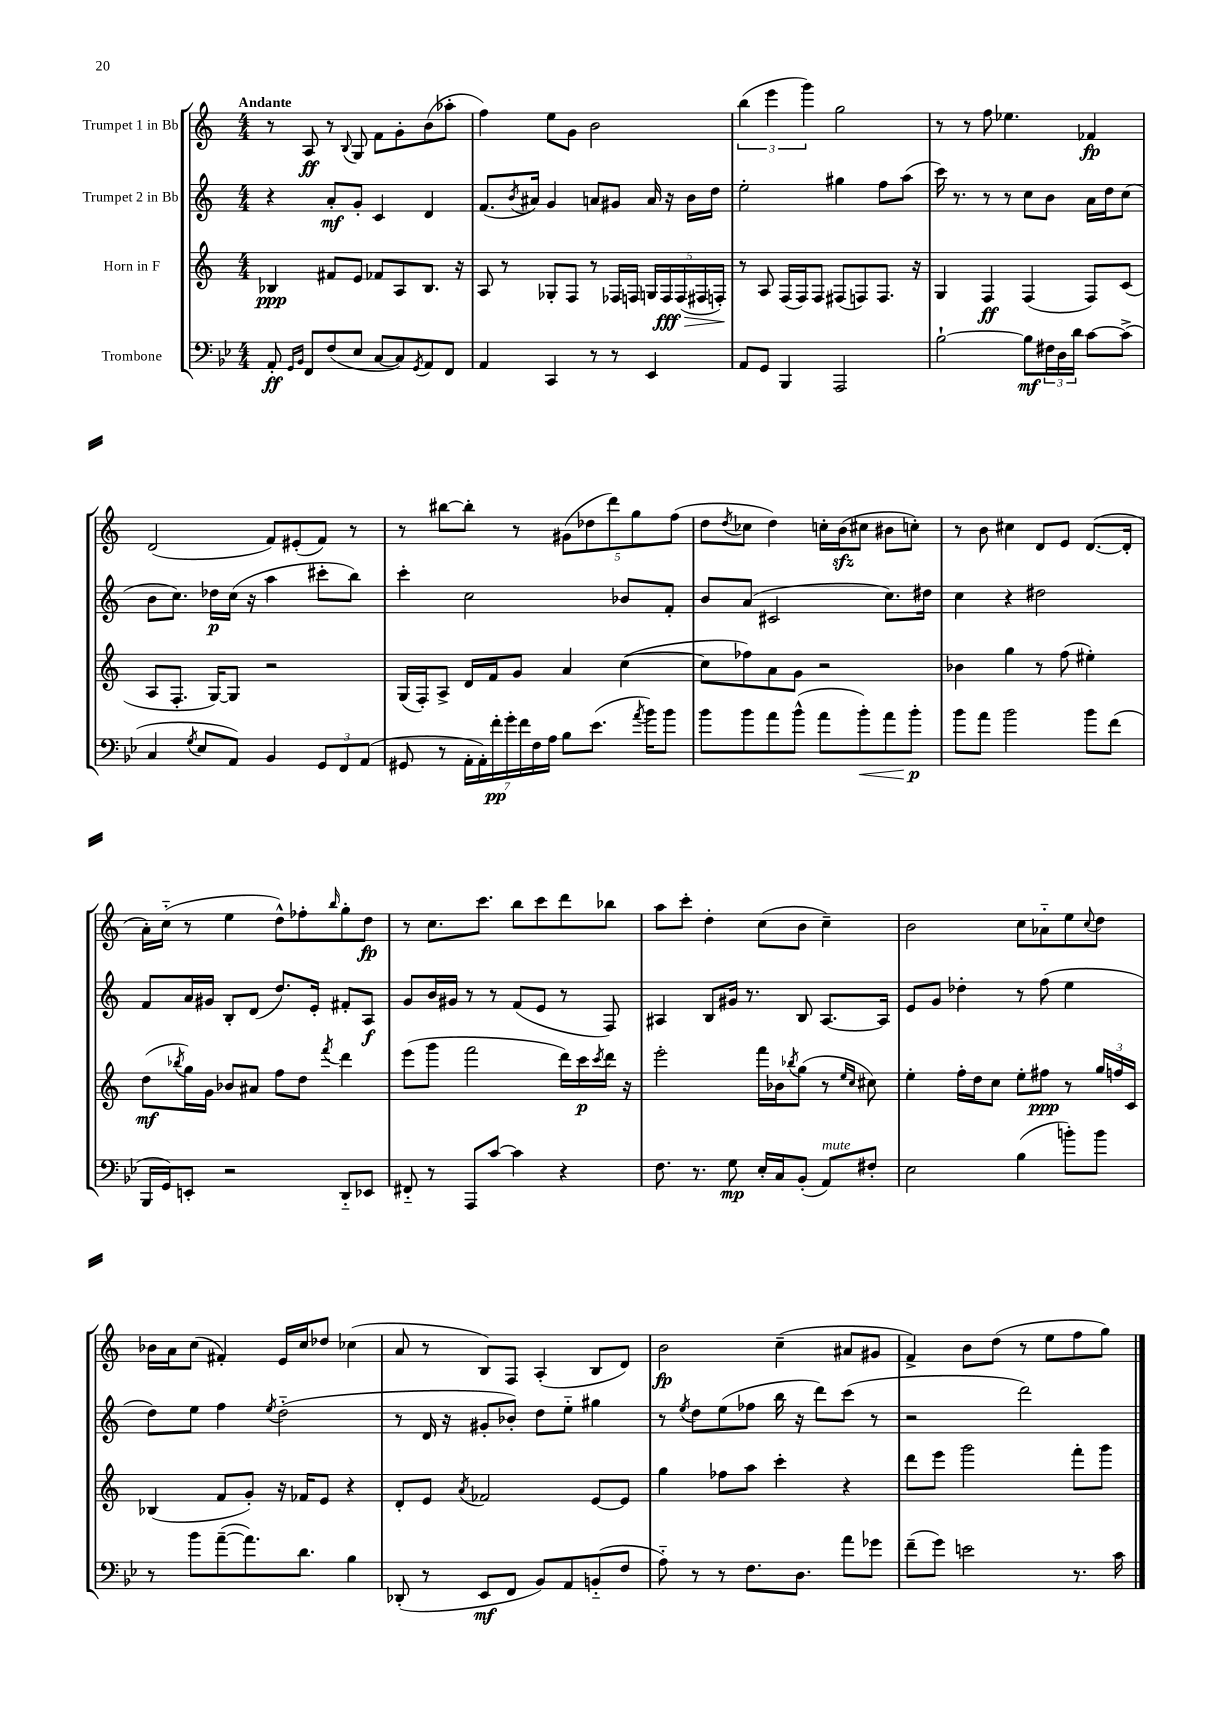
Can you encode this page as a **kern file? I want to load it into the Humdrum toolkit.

**kern	**dynam	**kern	**dynam	**kern	**dynam	**kern	**dynam
*part4	*part4	*part3	*part3	*part2	*part2	*part1	*part1
*staff4	*staff4	*staff3	*staff3	*staff2	*staff2	*staff1	*staff1
*I"Trombone	*	*I"Horn in F	*	*I"Trumpet 2 in Bb	*	*I"Trumpet 1 in Bb	*
*clefF4	*	*clefG2	*	*clefG2	*	*clefG2	*
*k[b-e-]	*	*k[]	*	*k[]	*	*k[]	*
*M4/4	*	*M4/4	*	*M4/4	*	*M4/4	*
=1	=1	=1	=1	=1	=1	=1	=1
!	!	!	!	!	!	!LO:TX:a:B:t=Andante	!
8AA'/	ff	4B-X/	ppp	4r	.	8r	.
16qqGG/LL	.	.	.	.	.	.	.
16qqBB-/JJ	.	.	.	.	.	.	.
8FF/L	.	.	.	.	.	8A/	ff
(8F/	.	8f#X/L	.	8a'/L	mf	8r	.
.	.	.	.	.	.	8qqB/	.
8E-/J	.	8e/J	.	8g'/J	.	8G/	.
[8C/L	.	8f-X/L	.	4c/	.	8f\L	.
8C/])	.	8A/	.	.	.	8g'\	.
8qGG/	.	.	.	.	.	.	.
8AA/	.	8.B-/J	.	4d/	.	(8b\	.
8FF/J	.	.	.	.	.	8aa-X'\J	.
.	.	16r	.	.	.	.	.
=2	=2	=2	=2	=2	=2	=2	=2
4AA/	.	8A/	.	(8.f/L	.	4ff\)	.
.	.	8r	.	.	.	.	.
.	.	.	.	8qb/	.	.	.
.	.	.	.	16a#X/Jk)	.	.	.
4CC/	.	8G-X'/L	.	4g/	.	8ee\L	.
.	.	8F/J	.	.	.	8g\J	.
8r	.	8r	.	8an/L	.	2b\	.
8r	.	16F-X/LL	.	8g#X/J	.	.	.
.	.	16Fn/JJ	.	.	.	.	.
4EE-/	.	20Gn/LL	.	16a/	.	.	.
!	!	!	!LO:HP:b	!	!	!	!
.	.	20F/	> fff	.	.	.	.
.	.	.	.	16r	.	.	.
.	.	(20F/	.	.	.	.	.
.	.	.	.	16b\LL	.	.	.
.	.	20F#X/	.	.	.	.	.
.	.	.	.	16dd\JJ	.	.	.
.	.	20Fn'/JJ)	.	.	.	.	.
.	.	.	]	.	.	.	.
=3	=3	=3	=3	=3	=3	=3	=3
8AA/L	.	8r	.	2ee'\	.	(6bb\	.
8GG/J	.	8A/	.	.	.	.	.
.	.	.	.	.	.	6eee\	.
4BBB-/	.	(16F/LL	.	.	.	.	.
.	.	16F/J)	.	.	.	.	.
.	.	.	.	.	.	6ggg\)	.
.	.	8F/J	.	.	.	.	.
2AAA/	.	(8F#X/L	.	4gg#X\	.	2gg\	.
.	.	8Fn/)	.	.	.	.	.
.	.	8.F/J	.	8ff\L	.	.	.
.	.	.	.	(8aa\J	.	.	.
.	.	16r	.	.	.	.	.
=4	=4	=4	=4	=4	=4	=4	=4
[2B-`\	.	4G/	.	16ccc\)	.	8r	.
.	.	.	.	8.r	.	.	.
.	.	.	.	.	.	8r	.
.	.	4F/	ff	8r	.	8ff\	.
.	.	.	.	8r	.	4.ee-X\	.
8B-\L]	mf	(4F/	.	8cc\L	.	.	.
24F#X\L	.	.	.	8b\J	.	.	.
24D\	.	.	.	.	.	.	.
24d\JJ	.	.	.	.	.	.	.
[8c\L	.	8F/L)	.	16a\LL	.	4f-X/	fp
.	.	.	.	16dd\J	.	.	.
(8c^\J]	.	(8c/J	.	(8cc\J	.	.	.
!!LO:LB:g=z
=5	=5	=5	=5	=5	=5	=5	=5
4C/	.	8A/L	.	8b\L	.	(2d/	.
.	.	8.F'/J	.	8.cc\J)	.	.	.
8qG/	.	.	.	.	.	.	.
8E-/L	.	.	.	.	.	.	.
.	.	[16G/KL)	.	16dd-X\LL	p	.	.
8AA/J)	.	8G/J]	.	(16cc\JJ	.	.	.
.	.	.	.	16r	.	.	.
4BB-/	.	2r	.	4aa\	.	8f/L)	.
.	.	.	.	.	.	(8e#X'/	.
12GG/L	.	.	.	8ccc#X'\L	.	8f/J)	.
12FF/	.	.	.	.	.	.	.
.	.	.	.	8bb\J)	.	8r	.
(12AA/J	.	.	.	.	.	.	.
=6	=6	=6	=6	=6	=6	=6	=6
8GG#X/	.	(16G/LL	.	4ccc'\	.	8r	.
.	.	16F'/J)	.	.	.	.	.
8r	.	8A^/J	.	.	.	[8bb#X\L	.
28AA'\LL	.	16d/LL	.	2cc\	.	8bb#'\J]	.
28AA'\)	.	.	.	.	.	.	.
.	.	16f/J	.	.	.	.	.
28f'\	pp	.	.	.	.	.	.
28g'\	.	.	.	.	.	.	.
.	.	8g/J	.	.	.	8r	.
28f\	.	.	.	.	.	.	.
28F\	.	.	.	.	.	.	.
28A\JJ	.	.	.	.	.	.	.
8B-\L	.	4a/	.	.	.	(10g#X\L	.
.	.	.	.	.	.	10dd-X\	.
(8.e-\J	.	.	.	.	.	.	.
.	.	.	.	.	.	10ddd\)	.
.	.	([4cc\	.	8b-X/L	.	.	.
.	.	.	.	.	.	10gg\	.
8qa/	.	.	.	.	.	.	.
16b-\KL)	.	.	.	.	.	.	.
8b-\J	.	.	.	8f'/J	.	.	.
.	.	.	.	.	.	(10ff\J	.
=7	=7	=7	=7	=7	=7	=7	=7
8b-\L	.	8cc\L]	.	8b/L	.	8dd\L	.
.	.	.	.	.	.	8qdd/	.
8b-\	.	8ff-X\)	.	(8a/J	.	8cc-X\J	.
8a\	.	8a\	.	2c#X/	.	4dd\)	.
(8b-^^\J	.	8g\J	.	.	.	.	.
8a\L	.	2r	.	.	.	16ccn'\LL	.
.	.	.	.	.	.	(16bzz\J	.
!	!LO:HP:b	!	!	!	!	!	!
8b-'\)	<	.	.	.	.	8cc#X\J	.
8a\	.	.	.	8.cc\L)	.	8b#X\L	.
8b-'\J	p	.	.	.	.	8ccn'\J)	.
.	.	.	.	16dd#X\Jk	.	.	.
.	[	.	.	.	.	.	.
=8	=8	=8	=8	=8	=8	=8	=8
8b-\L	.	4b-X\	.	4cc\	.	8r	.
8a\J	.	.	.	.	.	8b\	.
2b-\	.	4gg\	.	4r	.	4cc#X\	.
.	.	8r	.	2dd#X\	.	8d/L	.
.	.	(8ff\	.	.	.	8e/J	.
8b-\L	.	4ee#X'\)	.	.	.	([8.d/L	.
(8f\J	.	.	.	.	.	.	.
.	.	.	.	.	.	16d'/Jk]	.
!!LO:LB:g=z
=9	=9	=9	=9	=9	=9	=9	=9
16BBB-/LL	.	(8dd\L	mf	8f/L	.	16a'\LL)	.
16GG/J)	.	.	.	.	.	(16cc\JJ	.
.	.	8qbb-X/	.	.	.	.	.
8EEn'/J	.	16gg\L)	.	16a/L	.	8r	.
.	.	16g\JJ	.	16g#X/JJ	.	.	.
2r	.	8b-X/L	.	8B'/L	.	4ee\	.
.	.	8a#X/J	.	(8d/J	.	.	.
.	.	8ff\L	.	8.dd/L)	.	8dd^^\L)	.
.	.	8dd\J	.	.	.	8ff-X'\	.
.	.	.	.	16e'/Jk	.	.	.
.	.	8qfff/	.	.	.	16qqbb/	.
8DD/L	.	4ddd\	.	8f#X'/L	.	8gg'\	.
8EE-X/J	.	.	.	8A/J	f	8dd\J	fp
=10	=10	=10	=10	=10	=10	=10	=10
8FF#X/	.	(8eee\L	.	8g/L	.	8r	.
8r	.	8ggg\J	.	16b/L	.	8.cc\L	.
.	.	.	.	16g#X/JJ	.	.	.
8AAA/L	.	2fff\	.	8r	.	.	.
.	.	.	.	.	.	8.ccc\J	.
[8c/J	.	.	.	8r	.	.	.
4c\]	.	.	.	(8f/L	.	8bb\L	.
.	.	.	.	8e/J	.	8ccc\	.
4r	.	16ddd\LL)	.	8r	.	8ddd\	.
.	.	16ccc\	p	.	.	.	.
.	.	8qccc/	.	.	.	.	.
.	.	16ddd\JJ	.	8F/)	.	8bb-X\J	.
.	.	16r	.	.	.	.	.
=11	=11	=11	=11	=11	=11	=11	=11
8.F\	.	2eee'\	.	4A#X/	.	8aa\L	.
.	.	.	.	.	.	8ccc'\J	.
8.r	.	.	.	.	.	.	.
.	.	.	.	8B/L	.	4dd'\	.
8G\	mp	.	.	16g#X/Jk	.	.	.
.	.	.	.	8.r	.	.	.
16E-'/LL	.	16fff\LL	.	.	.	(8cc\L	.
16C/J	.	16b-X\J	.	.	.	.	.
.	.	8qbb-X/	.	.	.	.	.
(8BB-'/J	.	(8gg\J	.	8B/	.	8b\J	.
!LO:TX:a:i:t=mute	!	!	!	!	!	!	!
8AA/L)	.	8r	.	[8.A#/L	.	4cc~\)	.
.	.	16qqee/LL	.	.	.	.	.
.	.	16qqcc/JJ	.	.	.	.	.
8F#X'/J	.	8cc#X\)	.	.	.	.	.
.	.	.	.	16A#/Jk]	.	.	.
=12	=12	=12	=12	=12	=12	=12	=12
2E-\	.	4ee'\	.	8e/L	.	2b\	.
.	.	.	.	8g/J	.	.	.
.	.	16ff'\LL	.	4dd-X'\	.	.	.
.	.	16dd\J	.	.	.	.	.
.	.	8cc\J	.	.	.	.	.
(4B-\	.	8ee'\L	.	8r	.	8cc\L	.
.	.	8ff#X\J	ppp	(8ff\	.	8a-X\	.
8bn'\L)	.	8r	.	4ee\	.	8ee\	.
.	.	.	.	.	.	8qqcc/	.
8b\J	.	24gg/LL	.	.	.	8dd\J	.
.	.	24ffn/	.	.	.	.	.
.	.	24c/JJ	.	.	.	.	.
!!LO:LB:g=z
=13	=13	=13	=13	=13	=13	=13	=13
8r	.	(4B-X/	.	8dd\L)	.	16b-X\LL	.
.	.	.	.	.	.	16a\J	.
8b-\L	.	.	.	8ee\J	.	(8cc\J	.
([8a~\	.	8f/L	.	4ff\	.	4f#X'/)	.
8.a\])	.	8g'/J)	.	.	.	.	.
.	.	.	.	8qee/	.	.	.
.	.	16r	.	(2dd\	.	16e/LL	.
8.d\J	.	16f-X/KL	.	.	.	16cc/J	.
.	.	8e/J	.	.	.	8dd-X/J	.
4B-\	.	4r	.	.	.	(4cc-X\	.
=14	=14	=14	=14	=14	=14	=14	=14
(8DD-X'/	.	8d'/L	.	8r	.	8a/	.
8r	.	8e/J	.	16d/	.	8r	.
.	.	.	.	16r	.	.	.
.	.	8qa/	.	.	.	.	.
8EE-/L	mf	2f-X/	.	8g#X'/L	.	8B/L)	.
8FF/J	.	.	.	8b-X'/J)	.	8F/J	.
8BB-/L)	.	.	.	8dd\L	.	(4A'/	.
8AA/	.	.	.	8ee\J	.	.	.
(8BBn/	.	[8e/L	.	4gg#X\	.	8B/L	.
8F/J	.	8e/J]	.	.	.	8d/J)	.
=15	=15	=15	=15	=15	=15	=15	=15
8A\)	.	4gg\	.	8r	.	2b\	fp
.	.	.	.	8qee/	.	.	.
8r	.	.	.	8dd\L	.	.	.
8r	.	8ff-X\L	.	(8ee\	.	.	.
8.F\L	.	8aa\J	.	8ff-X\J	.	.	.
.	.	4ccc'\	.	16bb\	.	(4cc~\	.
8.D\J	.	.	.	16r	.	.	.
.	.	.	.	8ddd\L)	.	.	.
8a\L	.	4r	.	(8ccc\J	.	8a#X/L	.
8g-X\J	.	.	.	8r	.	8g#X/J	.
=16	=16	=16	=16	=16	=16	=16	=16
(8f~\L	.	8ddd\L	.	2r	.	4f^/)	.
8g\J)	.	8eee\J	.	.	.	.	.
2en\	.	2ggg\	.	.	.	8b\L	.
.	.	.	.	.	.	(8dd\J	.
.	.	.	.	2ddd\)	.	8r	.
.	.	.	.	.	.	8ee\L	.
8.r	.	8fff'\L	.	.	.	8ff\	.
.	.	8ggg\J	.	.	.	8gg\J)	.
16c\	.	.	.	.	.	.	.
==	==	==	==	==	==	==	==
*-	*-	*-	*-	*-	*-	*-	*-
